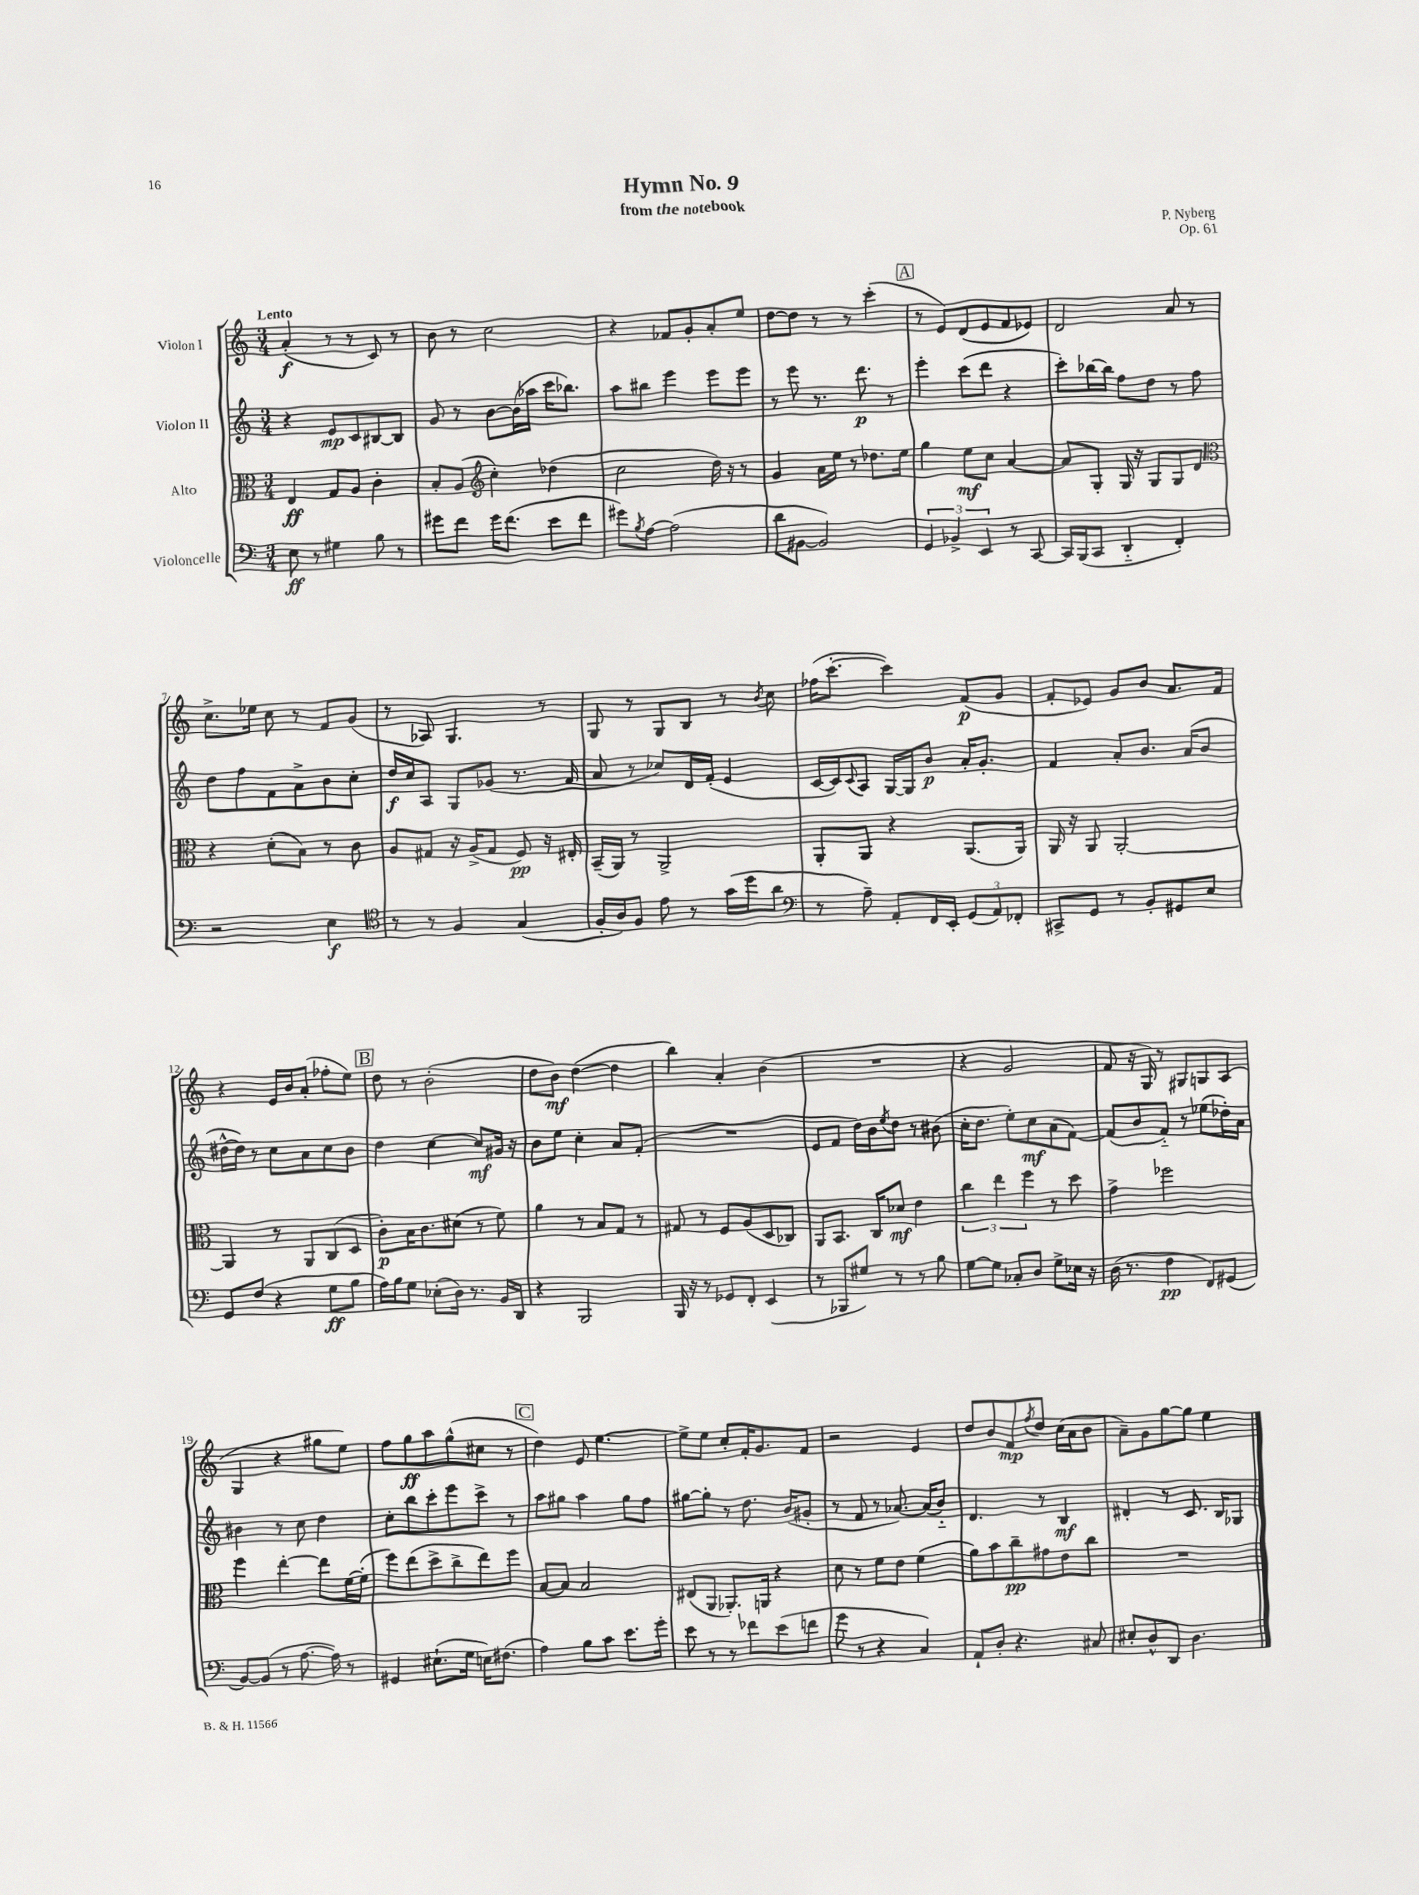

**kern	**kern	**kern	**kern
*staff4	*staff3	*staff2	*staff1
*clefF4	*clefC3	*clefG2	*clefG2
*k[]	*k[]	*k[]	*k[]
*M3/4	*M3/4	*M3/4	*M3/4
8E	4E	4r	(4a'
8r	.	.	.
4G#	8G	8e	8r
.	8A	8c	8r
8B	4c'	[8B#	8c)
8r	.	8B#]	8r
=	=	=	=
8g#	8B'	8g	8b
8f	(8A	8r	8r
*	*clefG2	*	*
16g#	4cc')	[8b	2cc
(8.f	.	.	.
.	.	(16b]	.
.	.	16aa-	.
8e	(4dd-	16ccc	.
.	.	8.bb-)	.
8f	.	.	.
=	=	=	=
8g#)	2cc	8aa	4r
8qB	.	.	.
[8A	.	8bb#	.
(2A]	.	4eee	8f-
.	.	.	8g'
.	16dd)	8eee	8a'
.	16r	.	.
.	8r	8eee	8ee
=	=	=	=
8d	4g	8r	[8dd
[8BB#	.	8eee	8dd]
2BB#])	16a	8.r	8r
.	16ee	.	.
.	8r	.	8r
.	.	8.ddd	.
.	8.dd-	.	(4ccc'
.	.	8r	.
.	16ee	.	.
=	=	=	=
6GG	4gg	4eee'	8r
.	.	.	8e)
6BB-^	.	.	.
.	8ee	(8ccc	(8d
6EE	.	.	.
.	8cc	8ddd	8e
8r	[4a	4r	8f
[8CC	.	.	8e-)
=	=	=	=
16CC]	8a]	8ccc')	2d
(16BBB	.	.	.
8CC	8G'	[16bb-	.
.	.	16bb-]	.
4DD'~	16G	8ff	.
.	16r	.	.
.	8G	8dd	.
4FF')	8G	8r	8a
.	8d	8ff	8r
=	=	=	=
*	*clefC3	*	*
2r	4r	8dd	8.cc^
.	.	8ff	.
.	.	.	16ee-
.	(8d'	8f	8cc
.	8B)	8a^	8r
4E	8r	8b	8f
.	8c	8cc'	(8g
=	=	=	=
*clefC4	*	*	*
8r	8A	16dd	8r
.	.	16cc	.
8r	8G#	8A	8A-)
4F	16r	8G	4.G
.	(16A^	.	.
.	8G#	(8g-	.
(4G	8F)	8.r	.
.	16r	.	8r
.	16E#'	16f	.
=	=	=	=
16F'	(16BB~	8a	8G
16A)	16AA)	.	.
8F	8r	8r	8r
8e	2AA^	8cc-)	8G
8r	.	16d	8B
.	.	(16f'	.
(16g	.	4e	8r
16dd	.	.	.
.	.	.	8qb
8a	.	.	8cc
=	=	=	=
*clefF4	*	*	*
8r	8AA'	[16c	(16ff-
.	.	16c])	[8.ccc'
.	.	8qqc	.
8A~)	8AA	8A	.
8AA'	4r	[16G	4ccc])
.	.	16G]	.
16FF	.	8b	.
16EE'	.	.	.
(12GG	(8.AA	16a'	(8f
.	.	8.g'	.
12AA)	.	.	.
.	.	.	8g
12FF-'	.	.	.
.	16AA)	.	.
=	=	=	=
8CC#^	16AA	4f	8f'
.	16r	.	.
8GG	8AA	.	8e-)
8r	[2AA'	8a'	8g
8BB'	.	8.b	8b
8GG#	.	.	8.a
.	.	(16a	.
8E	.	8b	.
.	.	.	16f
=	=	=	=
8GG	4AA]	[16dd#^^	4r
.	.	16dd#])	.
(8F	.	8r	.
4r	8r	8cc	16e
.	.	.	16b
.	8AA	8a	(8a'
8G	(8C	8cc	8ff-'
8B	8D	8b	8ee)
=	=	=	=
16A)	8c')	4dd	8dd
16B	.	.	.
8G	16B	.	8r
.	8.c	.	.
(8E-'	.	[4cc	(2b'
16D)	(8d#	.	.
8.r	.	.	.
.	8r	8cc]	.
16BB	8f)	16g#	.
16DD	.	16r	.
=	=	=	=
4r	4a	8b	8dd
.	.	8ee	8b)
2BBB	8r	4cc'	([4dd
.	8B	.	.
.	8G	8a	4dd]
.	8r	(8f'	.
=	=	=	=
16BBB	8G#	2.r	4bb)
16r	.	.	.
8r	8r	.	.
8GG-	8F	.	4a'
8FF'	(8A	.	.
(4EE	8D	.	(4b
.	8C-)	.	.
=	=	=	=
8r	8AA	8e	2.r
8BBB-	8.BB	8f	.
8G#)	.	16dd)	.
.	16C	16b	.
.	.	8qee	.
8r	8d-	8dd	.
8r	4e	8r	.
8B	.	(8b#	.
=	=	=	=
[8G	6cc	16cc'	4r
.	.	8.dd	.
8G]	.	.	.
.	6ee	.	.
8C-'	.	8ee')	2g
.	6ff	.	.
8D	.	8cc	.
8G^	8r	(8a	.
16E-	8dd	[8f)	.
16r	.	.	.
=	=	=	=
(16D	4g^	(8f]	8f
8.r	.	.	.
.	.	8b	16r
.	.	.	16G)
4F	2ff-	8f'~)	8r
.	.	8r	8G#
8FF)	.	(8ee-	8G
(8GG#	.	16dd-')	(8A
.	.	16a	.
=	=	=	=
[8BB)	4ff	4b#	4G
(8BB]	.	.	.
8r	[4ee'	8r	4r
[8.A	.	8cc	.
.	8ee]	4dd	8gg#
16A])	.	.	.
8r	[16f	.	8ee)
.	(16f']	.	.
=	=	=	=
4GG#	8ff)	8cc'	8ff
.	(8ee	8bb	8gg
(8.E#`	8dd^	8ccc'	8aa
.	8cc^	8eee	(8gg^^
16G	.	.	.
16E)	8ee)	8ccc^	8cc#
(8.F#	.	.	.
.	8ff	8r	8r
=	=	=	=
4A)	[8B	8aa	4dd)
.	8B]	8gg#	.
8B	2B	4aa	8e
8c	.	.	[4.ee
8.e	.	8gg#	.
.	.	8ff	.
16g'	.	.	.
=	=	=	=
8e	(8E#	[8gg#	8ee^]
8r	8AA	8gg#']	8ee
8r	8.AA-')	8r	8cc'
8f-	.	8.dd	16f'
.	16AA	.	8.g
(8e	4r	.	.
.	.	(16b	.
8f	.	8g#'	8f
=	=	=	=
8g	8d	8r	2r
8r	8r	8f	.
4r	8f	8r	.
.	8e	[8.a-)	.
4C)	(4f	.	4e
.	.	(16a-]	.
.	.	8b'~)	.
=	=	=	=
8AA`	8a)	4.d	8dd
8D'	8b	.	8b
4.r	8cc~	.	8f
.	.	.	8qff
.	8g#	8r	8dd
.	8e	4B	(16cc
.	.	.	16a
8C#	8cc	.	8b
=	=	=	=
8E#'	2.r	4d#'	8a~)
8D^^	.	.	8g
8DD	.	8r	[8gg
4.D	.	8.c	8gg]
.	.	.	4ee
.	.	16B	.
.	.	8G-	.
==	==	==	==
*-	*-	*-	*-
